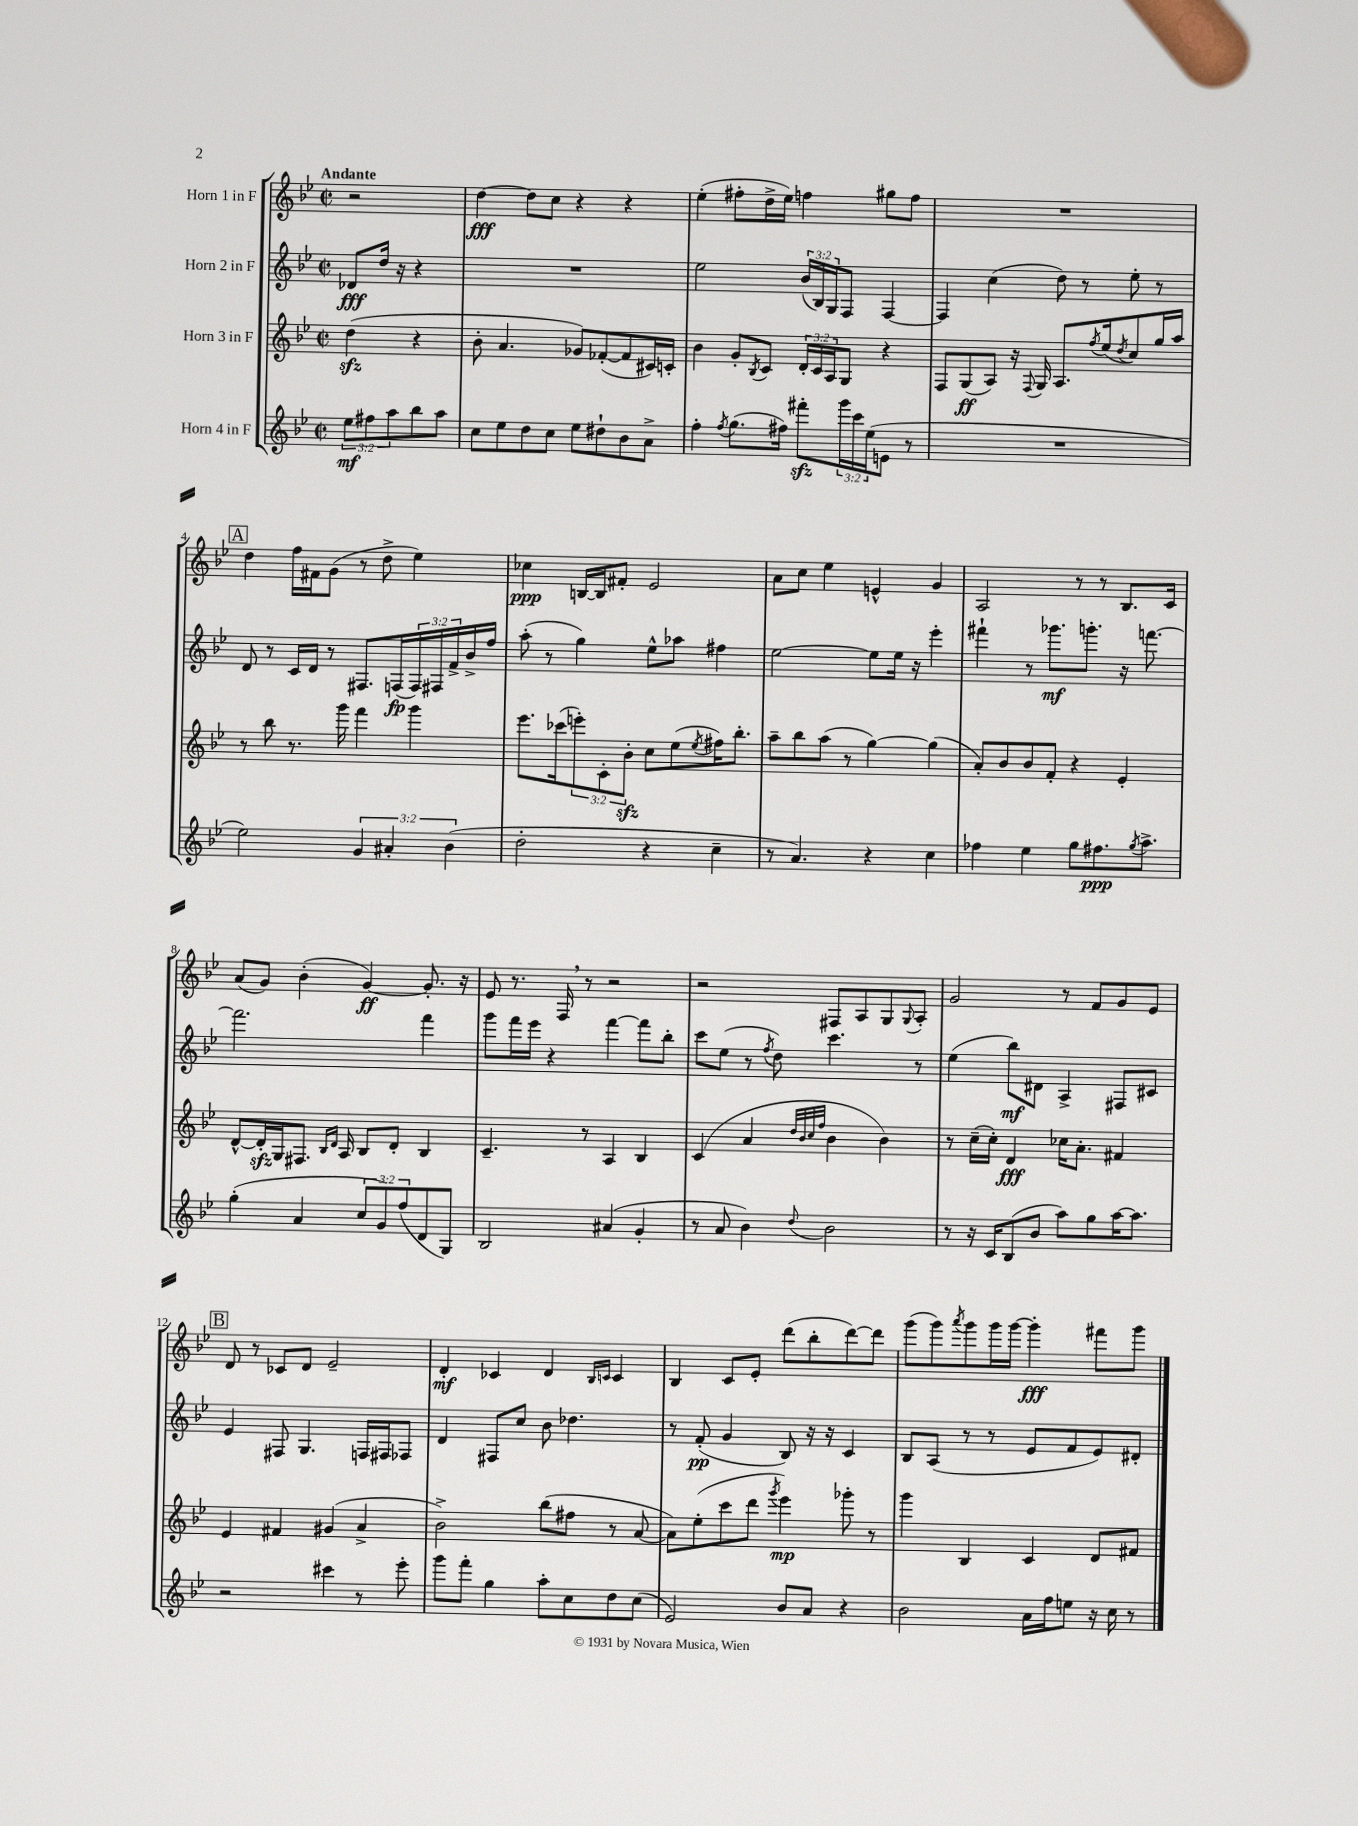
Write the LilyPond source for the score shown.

<<
\new StaffGroup <<
\new Staff = "s0" \with { instrumentName = "Horn 1 in F" } {
    \clef treble \key bes \major \defaultTimeSignature \time 2/2 \partial 2 \tempo "Andante"
    r2 |
    d''4~\fff d''8 c''8 r4 r4 |
    ees''4-.( fis''8-. d''16-> ees''16) f''4 gis''8 f''8 |
    R1 |
    \mark \markup { \box "A" } d''4 f''16 fis'16 g'8( r8 d''8-> ees''4) |
    ces''4\ppp b16~ b16 fis'8-. ees'2 |
    a'8 c''8 ees''4 e'4-^ g'4 |
    a2 r8 r8 bes8. c'16 |
    a'8( g'8) bes'4-.( g'4~\ff) g'8.-. r16 |
    ees'8 r8. f16 \breathe r8 r2 |
    r2 fis8 a8 g8 \appoggiatura { g8 } a8-. |
    g'2 r8 f'8 g'8 ees'8 |
    \mark \markup { \box "B" } d'8 r8 ces'8 d'8 ees'2-- |
    d'4-.\mf ces'4 d'4 \grace { bes16 c'16 } c'4 |
    bes4 c'8 ees'8-. d'''8( bes''8-. d'''8~) d'''8 |
    g'''8( g'''8) \acciaccatura { a'''8 } g'''8 g'''16 g'''16~ g'''4-.\fff fis'''8 g'''8 \bar "|." |
}
\new Staff = "s1" \with { instrumentName = "Horn 2 in F" } {
    \clef treble \key bes \major \defaultTimeSignature \time 2/2 \override Staff.TupletNumber.text = #tuplet-number::calc-fraction-text \partial 2
    des'8\fff d''16 r16 r4 |
    R1 |
    ees''2 \tuplet 3/2 { bes'16( bes16) g16 } f8 f4~ |
    f4 c''4( d''8) r8 ees''8-. r8 |
    \mark \markup { \box "A" } d'8 r8 c'16 d'16 r8 fis8. f16\fp( \tuplet 3/2 { f16) fis16 f'16-> } bes'16-> f''16 |
    a''8-.( r8 g''4) ees''8-^ aes''8 fis''4 |
    ees''2~ ees''8 ees''16 r16 ees'''4-. |
    fis'''4-! r8 ges'''8.\mf g'''8.-. r16 f'''8.~ |
    f'''2. f'''4 |
    g'''8 f'''16 ees'''16 r4 f'''4~ f'''8 bes''8-. |
    c'''8 ees''8( r8 \acciaccatura { f''8 } d''8) c'''4. r8 |
    ees''4( bes''8\mf) dis'8 a4-> fis8 cis'8 |
    \mark \markup { \box "B" } ees'4 fis8 g4. f16 fis16 fes8 |
    d'4 fis8 c''8 bes'8 des''4. |
    r8 f'8-.\pp( g'4 bes8) r16 r16 c'4 |
    bes8 a8( r8 r8 ees'8 f'8 ees'8) dis'8-. \bar "|." |
}
\new Staff = "s2" \with { instrumentName = "Horn 3 in F" } {
    \clef treble \key bes \major \defaultTimeSignature \time 2/2 \override Staff.TupletNumber.text = #tuplet-number::calc-fraction-text \partial 2
    d''4\sfz( r4 |
    bes'8-. a'4. ges'8) fes'8~-.( fes'8 cis'16) c'16-. |
    bes'4 g'8-. \acciaccatura { bes8 } c'8 \tuplet 3/2 { d'16-. c'16 a16 } g8 r4 |
    f8 g8\ff( a8) r16 \appoggiatura { f8 } g16 a8. \acciaccatura { f''8 } ees''16( \acciaccatura { d''8 } c''8) g''16 a''16 |
    \mark \markup { \box "A" } r8 bes''8 r8. g'''16 f'''4 g'''4 |
    ees'''8. ces'''16( \tuplet 3/2 { e'''8-.) c'8-. bes'8-.\sfz } c''8 ees''8( \acciaccatura { ees''8 } fis''16) bes''8.-. |
    a''8-- bes''8 a''8( r8 g''4~) g''4( |
    a'8-.) bes'8 bes'8 f'8-. r4 ees'4-. |
    d'8~-^ d'16-.\sfz g16 fis8. \grace { bes16 d'16 } a16 bes8 d'8-. bes4 |
    c'4.-- r8 a4 bes4 |
    c'4( a'4 \grace { d''32 bes'32 c''32 f''32 } bes'4 bes'4) |
    r8 c''16--( c''16-.) d'4\fff ces''16 a'8.-. fis'4 |
    \mark \markup { \box "B" } ees'4 fis'4 gis'4( a'4-> |
    bes'2->) bes''8( fis''8 r8 a'8~ |
    a'8) ees''8-.( c'''8 d'''8 \acciaccatura { g'''8 } ees'''4\mp) ges'''8-. r8 |
    g'''4 bes4 c'4 d'8 fis'8 \bar "|." |
}
\new Staff = "s3" \with { instrumentName = "Horn 4 in F" } {
    \clef treble \key bes \major \defaultTimeSignature \time 2/2 \override Staff.TupletNumber.text = #tuplet-number::calc-fraction-text \partial 2
    \tuplet 3/2 { ees''8\mf fis''8 a''8 } bes''8 a''8 |
    c''8 ees''8 d''8 c''8 ees''8 dis''8-! bes'8 a'8-> |
    f''4-. \acciaccatura { f''8 } g''8.( fis''16) fis'''8-.\sfz \tuplet 3/2 { g'''16 c'''16 ees''16( } e'8 r8 |
    R1 |
    \mark \markup { \box "A" } ees''2) \tuplet 3/2 { g'4 ais'4-. bes'4( } |
    d''2-. r4 c''4-- |
    r8 a'4.) r4 c''4 |
    fes''4 ees''4 g''8 fis''8.\ppp \acciaccatura { g''8 } a''8.-> |
    g''4-.( a'4 \tuplet 3/2 { c''8 g'8) f''8( } d'8 g8) |
    bes2 ais'4( g'4-. |
    r8 a'8 bes'4) \appoggiatura { d''8 } bes'2 |
    r8 r16 c'16 bes8( bes'8 a''8) g''8 a''16~ a''8. |
    \mark \markup { \box "B" } r2 cis'''4 r8 ees'''8-. |
    g'''8 f'''8-. g''4 a''8-. c''8 d''8 c''8( |
    ees'2) bes'8 a'8 r4 |
    bes'2 a'16 f''16 e''8 r16 c''16 r8 \bar "|." |
}
>>
>>
